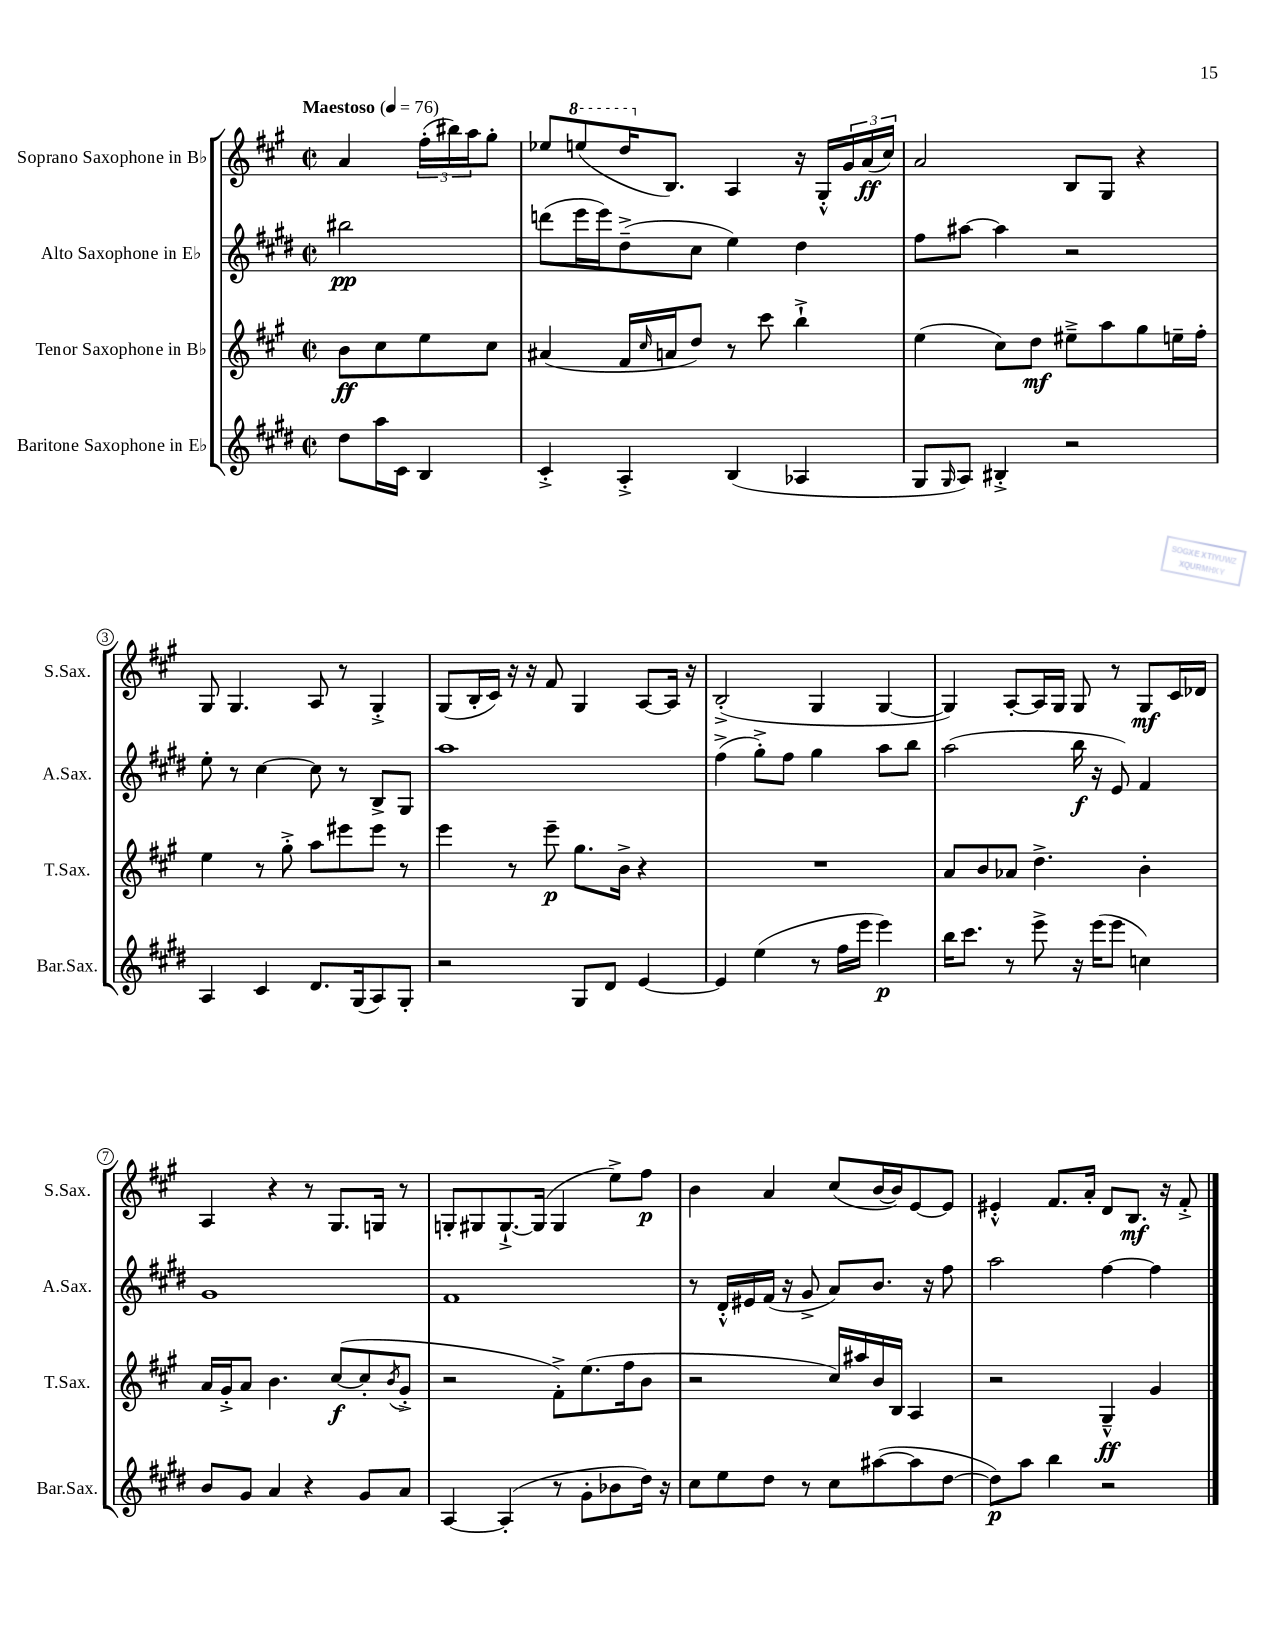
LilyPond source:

<<
\new StaffGroup <<
\new Staff = "s0" \with { instrumentName = "Soprano Saxophone in Bb" shortInstrumentName = "S.Sax." } {
    \clef treble \key a \major \defaultTimeSignature \time 2/2 \partial 2 \tempo "Maestoso" 4 = 76
    a'4 \tuplet 3/2 { fis''16-.( bis''16) a''16 } gis''8-. |
    ees''8 \ottava #1 e'''!8( d'''16 \ottava #0 b8.) a4 r16 gis16-.-^ \tuplet 3/2 { gis'16 a'16\ff( cis''16) } |
    a'2 b8 gis8 r4 |
    gis8 gis4. a8 r8 gis4-.-> |
    gis8( b16-. cis'16) r16 r16 fis'8 gis4 a8~ a16 r16 |
    b2-.->( gis4 gis4~ |
    gis4) a8~-. a16 gis16 gis8 r8 gis8\mf cis'16 des'16 |
    a4 r4 r8 gis8. g16 r8 |
    g8-. gis8 gis8.~-!-> gis16( gis4 e''8->) fis''8\p |
    b'4 a'4 cis''8( b'16~ b'16) e'8~ e'8 |
    eis'4-.-^ fis'8. a'16-. d'8 b8.\mf r16 fis'8-.-> \bar "|." |
}
\new Staff = "s1" \with { instrumentName = "Alto Saxophone in Eb" shortInstrumentName = "A.Sax." } {
    \clef treble \key e \major \defaultTimeSignature \time 2/2 \partial 2
    bis''2\pp |
    d'''8( e'''16 e'''16) dis''8--->( cis''8 e''4) dis''4 |
    fis''8 ais''8~ ais''4 r2 |
    e''8-. r8 cis''4~ cis''8 r8 b8-> gis8 |
    a''1 |
    fis''4->( gis''8-.->) fis''8 gis''4 a''8 b''8 |
    a''2( b''16\f r16 e'8) fis'4 |
    gis'1 |
    fis'1 |
    r8 dis'16-.-^ eis'16 fis'16( r16 gis'8-> a'8) b'8. r16 fis''8 |
    a''2 fis''4~ fis''4 \bar "|." |
}
\new Staff = "s2" \with { instrumentName = "Tenor Saxophone in Bb" shortInstrumentName = "T.Sax." } {
    \clef treble \key a \major \defaultTimeSignature \time 2/2 \partial 2
    b'8\ff cis''8 e''8 cis''8 |
    ais'4( fis'16 \grace { cis''16 } a'16 d''8) r8 cis'''8 b''4-!-> |
    e''4( cis''8) d''8\mf eis''8---> a''8 gis''8 e''16-- fis''16-. |
    e''4 r8 gis''8-.-> a''8 eis'''8 eis'''8 r8 |
    e'''4 r8 e'''8--\p gis''8. b'16-> r4 |
    R1 |
    a'8 b'8 aes'8 d''4.-> b'4-. |
    a'16 gis'16-.-> a'8 b'4. cis''8~\f( cis''8-. \acciaccatura { b'8 } gis'8-.-> |
    r2 fis'8-.->) e''8.( fis''16 b'8 |
    r2 cis''16) ais''16 b'16 b16 a4 |
    r2 gis4---^\ff gis'4 \bar "|." |
}
\new Staff = "s3" \with { instrumentName = "Baritone Saxophone in Eb" shortInstrumentName = "Bar.Sax." } {
    \clef treble \key e \major \defaultTimeSignature \time 2/2 \partial 2
    dis''8 a''16 cis'16 b4 |
    cis'4-.-> a4-.-> b4( aes4 |
    gis8 \grace { gis16 } a8) bis4-.-> r2 |
    a4 cis'4 dis'8. gis16( a8) gis8-. |
    r2 gis8 dis'8 e'4~ |
    e'4 e''4( r8 fis''16 e'''16 e'''4\p) |
    b''16 cis'''8. r8 e'''8-> r16 e'''16( e'''8 c''4) |
    b'8 gis'8 a'4 r4 gis'8 a'8 |
    a4~ a4-.( r8 gis'8-. bes'8 dis''16) r16 |
    cis''8 e''8 dis''8 r8 cis''8 ais''8~( ais''8 dis''8~ |
    dis''8\p) a''8 b''4 r2 \bar "|." |
}
>>
>>
\layout { \context { \Score \override BarNumber.stencil = #(make-stencil-circler 0.1 0.3 ly:text-interface::print) } }
